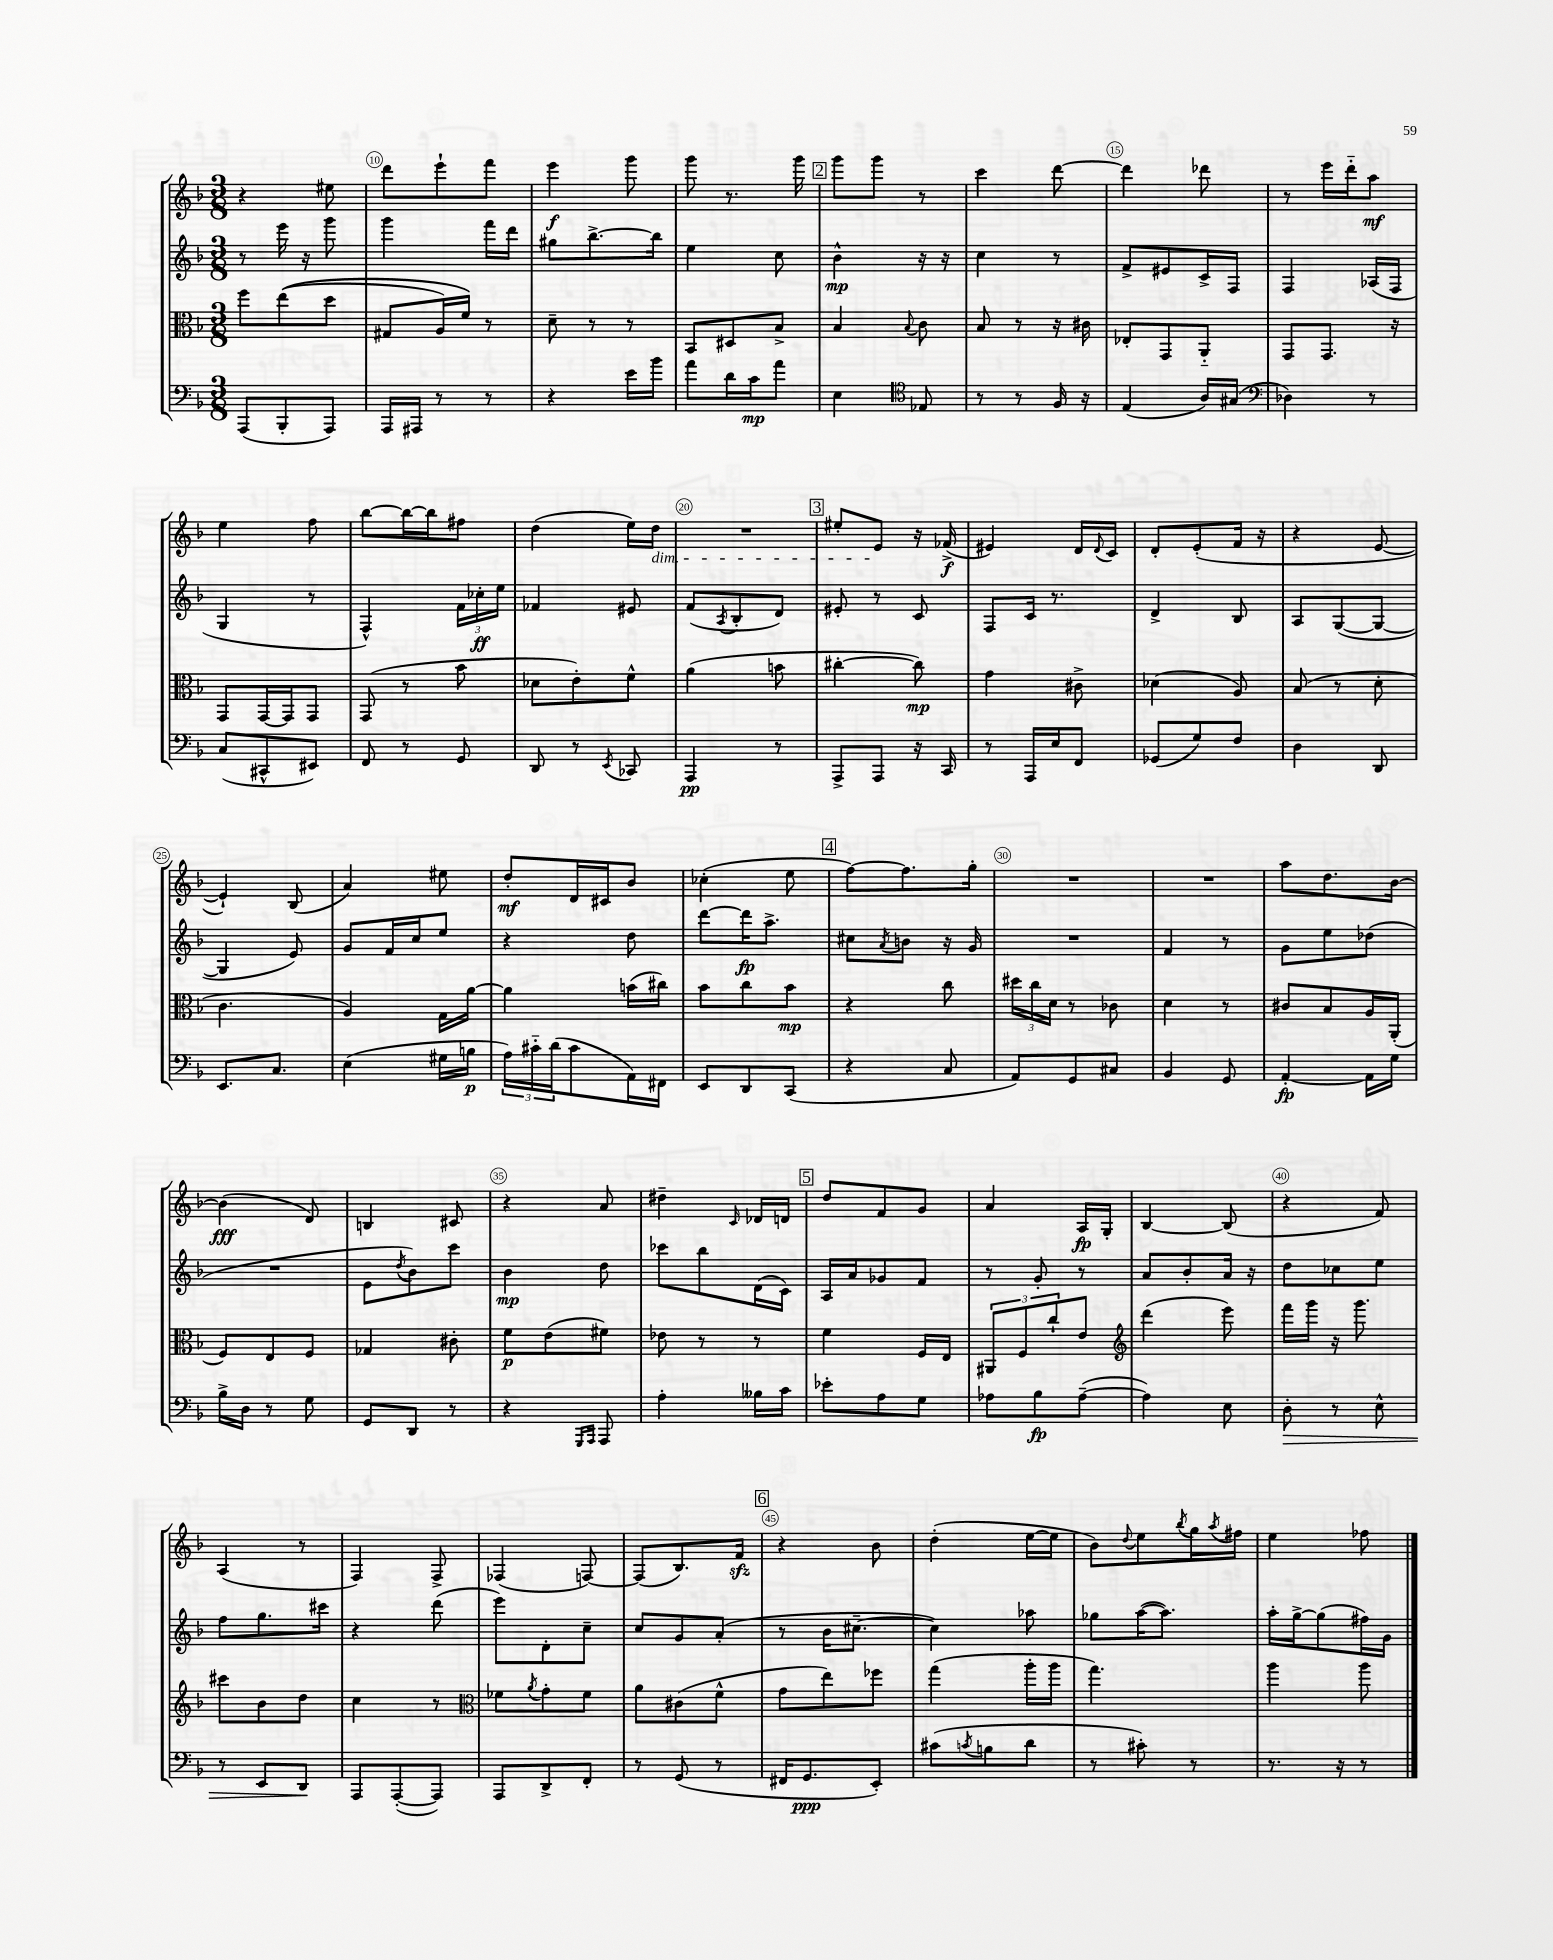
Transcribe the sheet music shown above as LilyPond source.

<<
\new StaffGroup <<
\new Staff = "s0" {
    \clef treble \key f \major \numericTimeSignature \time 3/8
    r4 eis''8 |
    d'''8 e'''8-! f'''8 |
    e'''4\f g'''8 |
    g'''8 r8. g'''16 |
    \mark \markup { \box "2" } g'''8 g'''8 r8 |
    c'''4 d'''8~ |
    d'''4 des'''8 |
    r8 e'''16 d'''16-_ a''8\mf |
    e''4 f''8 |
    bes''8~ bes''16~ bes''16 fis''8 |
    d''4( e''16) d''16\dim |
    R4. |
    \mark \markup { \box "3" } eis''8-. e'8\! r16 fes'16->\f( |
    eis'4) d'16 \appoggiatura { d'8 } c'16 |
    d'8-. e'8-.( f'16 r16 |
    r4 e'8~ |
    e'4-!) bes8( |
    a'4) eis''8 |
    d''8-.\mf d'16 cis'16 bes'8 |
    ces''4-.( e''8 |
    \mark \markup { \box "4" } f''8~) f''8. g''16-. |
    R4. |
    R4. |
    a''8 d''8. bes'16~ |
    bes'4\fff( d'8) |
    b4 cis'8 |
    r4 a'8 |
    dis''4-- \grace { c'16 } des'16 d'16 |
    \mark \markup { \box "5" } d''8 f'8 g'8 |
    a'4 a16\fp g16-. |
    bes4~ bes8( |
    r4 f'8) |
    a4( r8 |
    f4) f8-> |
    fes4( f8~) |
    f8( bes8.) f'16\sfz |
    \mark \markup { \box "6" } r4 bes'8 |
    d''4-.( e''16~ e''16 |
    bes'8) \appoggiatura { d''8 } e''8 \acciaccatura { bes''8 } g''16 \acciaccatura { a''8 } fis''16 |
    e''4 fes''8 \bar "|." |
}
\new Staff = "s1" {
    \clef treble \key f \major \numericTimeSignature \time 3/8
    r8 e'''16 r16 g'''8 |
    g'''4 f'''16 d'''16 |
    gis''8 bes''8.~-> bes''16 |
    e''4 c''8 |
    \mark \markup { \box "2" } bes'4-^\mp r16 r16 |
    c''4 r8 |
    f'8-> eis'8 c'16-> f16 |
    f4 aes16( f16 |
    g4 r8 |
    f4-^) \tuplet 3/2 { f'16 ces''16-.\ff e''16 } |
    fes'4 eis'8 |
    f'8( \acciaccatura { a8 } bes8-. d'8) |
    \mark \markup { \box "3" } eis'8-. r8 c'8 |
    f8 c'16 r8. |
    d'4-> bes8 |
    a8 g8~( g8~ |
    g4 e'8) |
    g'8 f'16 c''16 e''8 |
    r4 d''8 |
    d'''8~ d'''16\fp a''8.-> |
    \mark \markup { \box "4" } cis''8 \acciaccatura { a'8 } b'8 r16 g'16 |
    R4. |
    f'4 r8 |
    g'8 e''8 des''8( |
    R4. |
    e'8 \acciaccatura { d''8 } bes'8) c'''8 |
    bes'4\mp d''8 |
    ces'''8 bes''8 d'16( c'16) |
    \mark \markup { \box "5" } a16 a'16 ges'8 f'8 |
    r8 g'8-. r8 |
    a'8 bes'8-. a'16 r16 |
    d''8 ces''8 e''8 |
    f''8 g''8. cis'''16 |
    r4 d'''8( |
    e'''8) d'8-. c''8-- |
    c''8 g'8 a'8-.( |
    \mark \markup { \box "6" } r8 bes'16 cis''8.~-- |
    cis''4) aes''8 |
    ges''8 a''16~( a''8.) |
    a''16-. g''16~-> g''8( fis''16) g'16 \bar "|." |
}
\new Staff = "s2" {
    \clef alto \key f \major \numericTimeSignature \time 3/8
    f''8 e''8(\( d''8 |
    gis8 a16) f'16\) r8 |
    d'8-- r8 r8 |
    bes,8 dis8 bes8-> |
    \mark \markup { \box "2" } bes4 \appoggiatura { bes8 } c'8 |
    bes8 r8 r16 cis'16 |
    ees8-. g,8 a,8-_ |
    g,8 g,8. r16 |
    g,8 g,16~ g,16 g,8 |
    g,8( r8 bes'8 |
    des'8 e'8-.) f'8-^ |
    a'4( b'8 |
    \mark \markup { \box "3" } cis''4~-. cis''8\mp) |
    g'4 cis'8-> |
    des'4( a8) |
    bes8( r8 d'8-. |
    c'4. |
    a4) g16 a'16~ |
    a'4 b'16( cis''16) |
    bes'8 c''8 bes'8\mp |
    \mark \markup { \box "4" } r4 c''8 |
    \tuplet 3/2 { dis''16 c''16 d'16 } r8 ces'8 |
    d'4 r8 |
    cis'8 bes8 a16 a,16-.( |
    f8) e8 f8 |
    ges4 cis'8-. |
    f'8\p e'8( fis'8) |
    ees'8 r8 r8 |
    \mark \markup { \box "5" } f'4 f16 e16 |
    \tuplet 3/2 { ais,8 f8 c''8-! } e'8 |
    \clef treble d'''4( e'''8) |
    f'''16 g'''16 r16 g'''8. |
    cis'''8 bes'8 d''8 |
    c''4 r8 |
    \clef alto fes'8 \acciaccatura { a'8 } g'8-. fes'8 |
    a'8 cis'8( f'8-^ |
    \mark \markup { \box "6" } g'8 e''8) fes''8 |
    g''4( a''16-. a''16 |
    g''4.) |
    a''4 a''8 \bar "|." |
}
\new Staff = "s3" {
    \clef bass \key f \major \numericTimeSignature \time 3/8
    a,,8( bes,,8-. a,,8) |
    a,,16 ais,,16 r8 r8 |
    r4 e'16 bes'16 |
    a'8 d'16 c'16\mp a'8 |
    \mark \markup { \box "2" } e4 \clef tenor ees8 |
    r8 r8 f16 r16 |
    e4( a16) gis16( |
    \clef bass des4) r8 |
    c8( cis,8-^ eis,8) |
    f,8 r8 g,8 |
    d,8 r8 \acciaccatura { e,8 } ces,8 |
    a,,4\pp r8 |
    \mark \markup { \box "3" } a,,8-> a,,8 r16 c,16 |
    r8 a,,16 e16 f,8 |
    ges,8( g8) f8 |
    d4 d,8 |
    e,8. c8. |
    e4( gis16 b16\p |
    \tuplet 3/2 { a16) cis'16-_ d'16( } cis'8 a,16) fis,16 |
    e,8 d,8 c,8( |
    \mark \markup { \box "4" } r4 c8 |
    a,8) g,8 cis8 |
    bes,4 g,8 |
    a,4~-.\fp a,16 g16 |
    bes16-> d16 r8 g8 |
    g,8 d,8 r8 |
    r4 \grace { g,,16 a,,16 } a,,8 |
    a4-. beses16 c'16 |
    \mark \markup { \box "5" } ees'8-. a8 g8 |
    aes8 bes8\fp aes8~--( |
    aes4) e8 |
    d8-.\> r8 e8-^ |
    r8 e,8 d,8\! |
    a,,8 a,,8~-.( a,,8) |
    a,,8 d,8-> f,8-. |
    r8 g,8( r8 |
    \mark \markup { \box "6" } fis,16 g,8.\ppp e,8-.) |
    cis'8( \acciaccatura { c'8 } b8 d'8 |
    r8 cis'8-.) r8 |
    r8. r16 r8 \bar "|." |
}
>>
>>
\layout { \context { \Score currentBarNumber = #9 \override BarNumber.break-visibility = ##(#f #t #t) barNumberVisibility = #(every-nth-bar-number-visible 5) \override BarNumber.stencil = #(make-stencil-circler 0.1 0.3 ly:text-interface::print) } }
